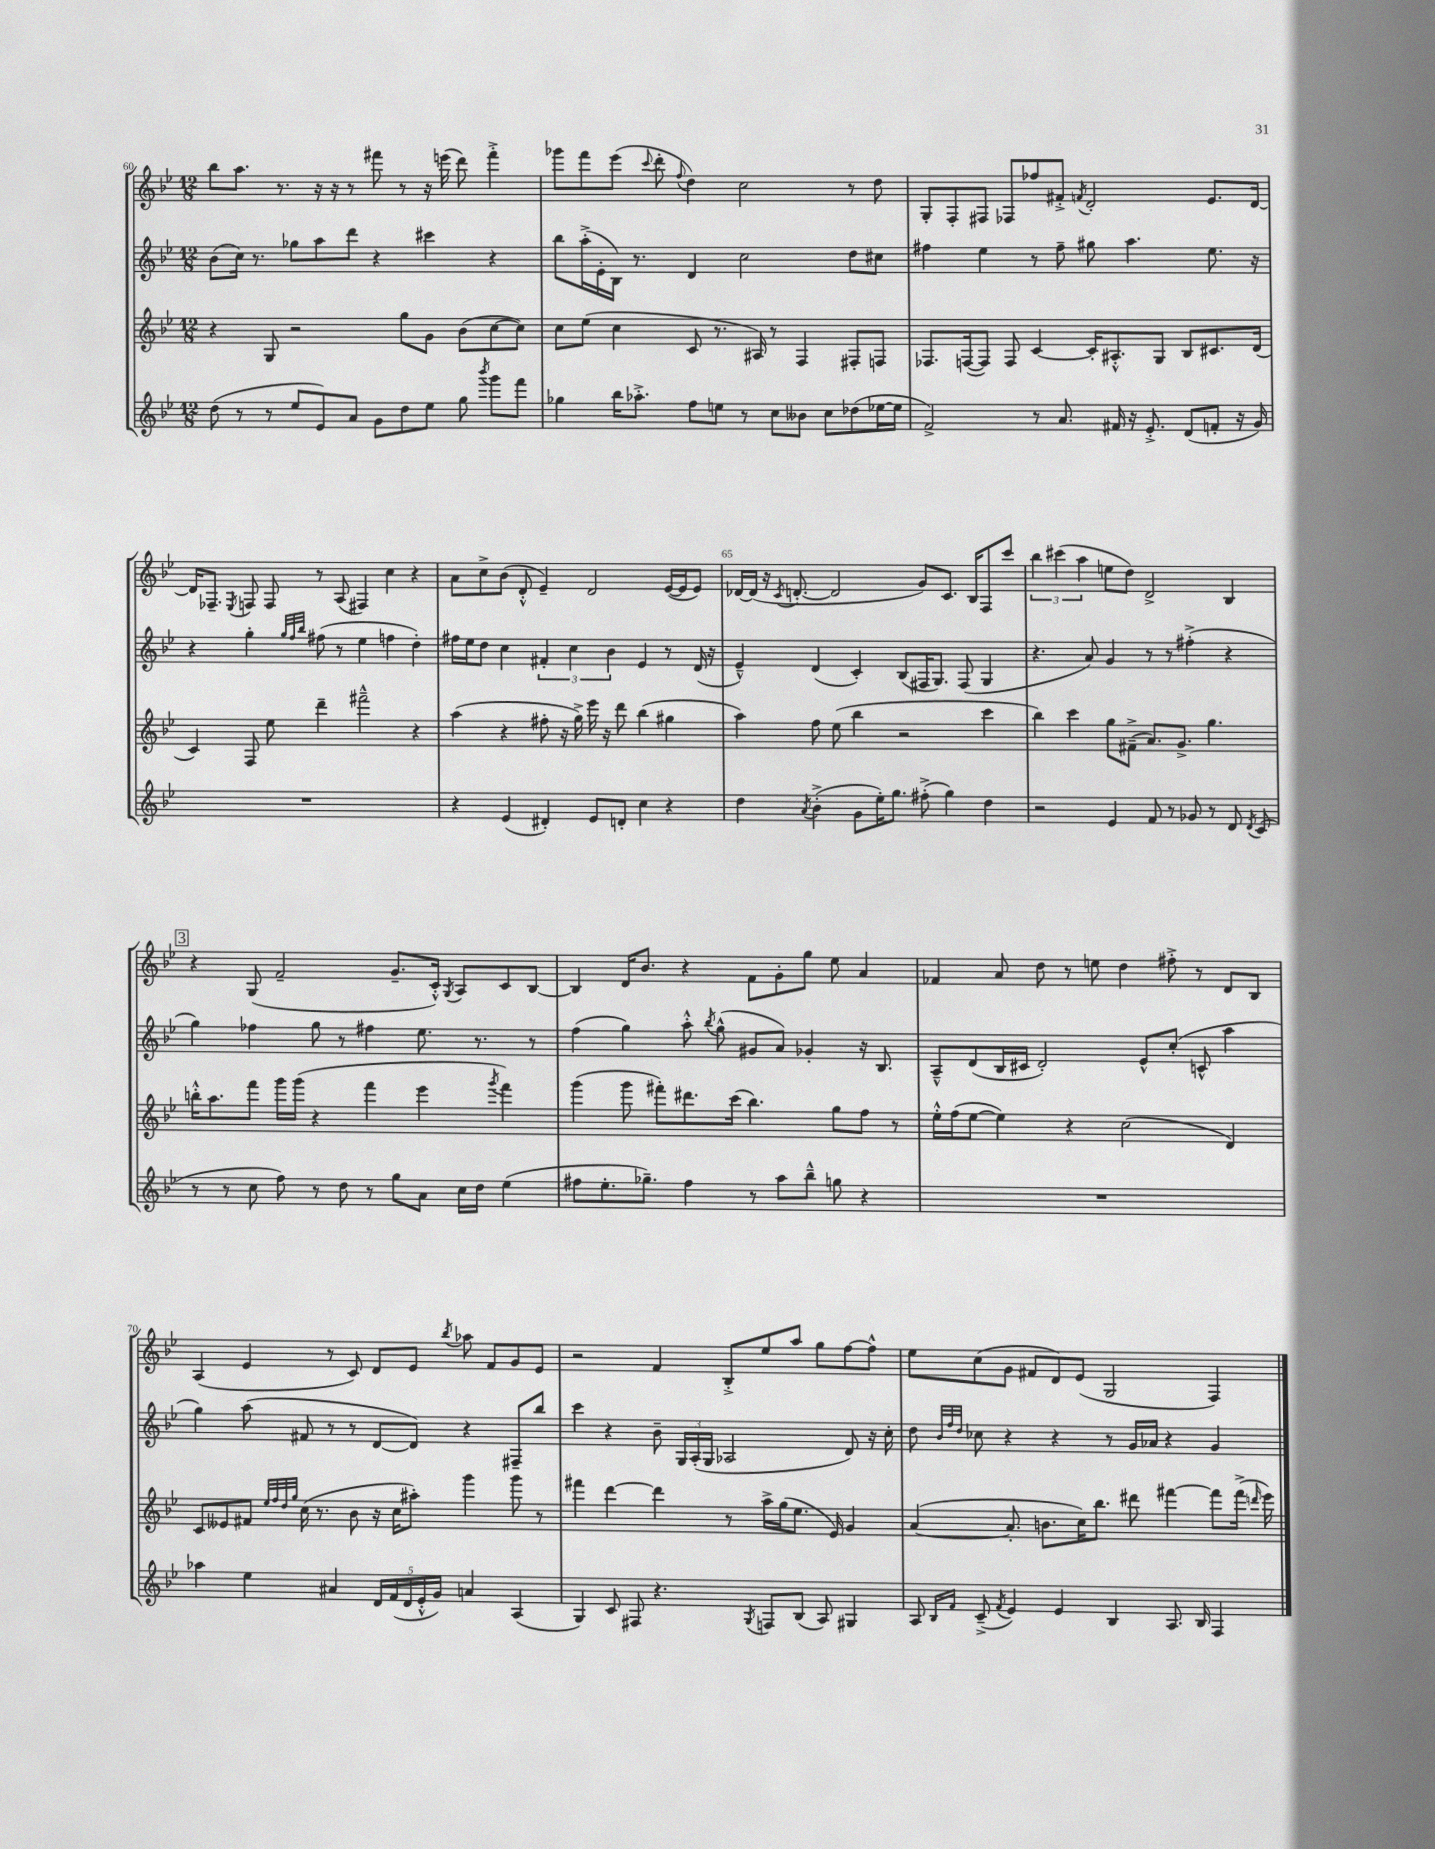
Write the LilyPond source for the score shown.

<<
\new StaffGroup <<
\new Staff = "s0" {
    \clef treble \key bes \major \numericTimeSignature \time 12/8
    \autoBeamOff bes''8[ a''8.] r8. r16 r16 r8 fis'''8 r8 r16 e'''16( d'''8) fis'''4-.-> |
    ges'''8[ f'''8 ees'''8]( \appoggiatura { c'''8 } d'''8-. \appoggiatura { f''8 } d''4) c''2 r8 d''8 |
    g8[-. f8-. fis8] fes8[ fes''8 fis'8]-.-> \acciaccatura { f'8 } d'2-. ees'8.[ d'16]~ |
    d'16[ fes8.]-- \acciaccatura { ees8 } f8 f8 r8 a8( fis4) c''4 r4 |
    a'8[ c''8-> bes'8]( d'8-.-^ ees'4--) d'2 ees'16[~( ees'16 ees'8]) |
    des'16[~ des'16]( r16 \acciaccatura { c'8 } d'8.~-. d'2 g'8[) c'8.] bes16[ f8 c'''8] |
    \tuplet 3/2 { bes''4 cis'''4( a''4 } e''8[ d''8]) d'2-> bes4 |
    \mark \markup { \box "3" } r4 g8( f'2-- g'8.[-- c'16]-.-^) \acciaccatura { g8 } a8[ c'8 bes8]~ |
    bes4 d'16[ bes'8.] r4 f'8[ g'8-. g''8] ees''8 a'4 |
    fes'4 a'8 d''8 r8 e''8 d''4 fis''8-.-> r8 d'8[ bes8] |
    a4( ees'4 r8 c'8) d'8[ ees'8] \acciaccatura { bes''8 } aes''8 f'8[ g'8 ees'8] |
    r2 f'4 bes8[-.-> ees''8 a''8] g''8[ f''8~ f''8]-^ |
    ees''8[ c''8( g'8] fis'8[ d'8) ees'8]( g2 f4) \bar "|." |
}
\new Staff = "s1" {
    \clef treble \key bes \major \numericTimeSignature \time 12/8
    \autoBeamOff bes'8[( c''16]) r8. ges''8[ a''8 d'''8] r4 cis'''4 r4 |
    bes''8[ a''16-.->( ees'16-. bes16]) r8. d'4 c''2 d''8[ cis''8] |
    fis''4 ees''4 r8 fis''8-- gis''8 a''4. ees''8. r16 |
    r4 g''4-. \grace { g''32[ f''32 bes''32] } fis''8( r8 ees''4 f''4 d''4-.) |
    fis''16[ ees''16 d''8] c''4 \tuplet 3/2 { fis'4-. c''4 bes'4 } ees'4 r8 d'16( r16 |
    ees'4---^) d'4( c'4-.) bes8[( fis16 g8.]) fis8( g4 |
    r4. a'8) g'4 r8 r8 fis''4-.->( r4 |
    \mark \markup { \box "3" } g''4) fes''4 g''8 r8 fis''4 ees''8. r8. r8 |
    f''4( g''4) a''8-.-^ \acciaccatura { bes''8 } g''8-^( gis'8[ a'8]) ges'4-. r16 bes8. |
    a8[---^ d'8( bes16 cis'16] d'2-.) ees'8[-^ c''8]-.( c'8-^ a''4 |
    g''4) a''8( fis'8 r8 r8 d'8[~ d'8]) r4 fis8[-- bes''8] |
    c'''4 r4 bes'8-- \tuplet 3/2 { g16[ a16-.( g16] } aes2 d'8) r16 c''16-. |
    d''8 \grace { bes'32[ f''32 d''32] } ces''8 r4 r4 r8 g'16[ aes'16] r4 g'4 \bar "|." |
}
\new Staff = "s2" {
    \clef treble \key bes \major \numericTimeSignature \time 12/8
    \autoBeamOff r4 g8 r2 g''8[ g'8] bes'8[( c''8~ c''8]) |
    c''8[ ees''8]( c''4 c'8 r8. ais16) r8 f4 fis8[-. f8] |
    fes8.[ f16~( f8]) f8 c'4~ c'16[-. ais8.-.-^ g8] bes8[ cis'8. d'16]( |
    c'4) f8 ees''8 d'''4-- fis'''2---^ r4 |
    a''4( r4 fis''8-. r16 g''16->) ees'''16 r16 d'''8 bes''4( gis''4 |
    a''4) f''8 ees''8( bes''4 r2 c'''4 |
    bes''4) c'''4 g''8[ fis'8]--->( a'8.[) g'8.]-> g''4. |
    \mark \markup { \box "3" } b''16[-.-^ a''8. f'''8] g'''16[ g'''16]( r4 f'''4 ees'''4 \acciaccatura { g'''8 } f'''4) |
    g'''4( g'''8 fis'''8[-.) dis'''8. c'''16]( bes''4.) g''8[ f''8] r8 |
    ees''16[-.-^ f''16( ees''8]~ ees''4) r4 c''2( d'4) |
    c'8[ eeses'8 fis'8] \grace { ees''32[ f''32 d''32 g''32] } c''16( r8. bes'8 r16 c''16[ ais''8]-.) g'''4 g'''8 r8 |
    fis'''4 d'''4~ d'''4 r8 a''16[-> g''16( ees''8.] ees'16) g'4 |
    a'4~( a'8.-. b'8.[ c''16) bes''8.] dis'''8 fis'''4~ fis'''8[ fis'''16]->( \grace { d'''16 } ees'''16) \bar "|." |
}
\new Staff = "s3" {
    \clef treble \key bes \major \numericTimeSignature \time 12/8
    \autoBeamOff d''8( r8 r8 ees''8[ ees'8) a'8] g'8[ d''8 ees''8] g''8 \acciaccatura { bes'''8 } g'''8[ f'''8] |
    ges''4 bes''16[ aes''8.]-.-> f''8[ e''8] r8 c''8[ beses'8] c''8[ des''8( ees''16~ ees''16] |
    f'2->) r8 a'8. fis'16 r16 ees'8.-.-> d'8[( f'8]-. r16 g'16) |
    R1. |
    r4 ees'4( dis'4-.) ees'8[ d'8]-. c''4 r4 |
    d''4 \acciaccatura { a'8 } bes'4-.->( g'8[ ees''16-.) g''8.] fis''8-.->( g''4) d''4 |
    r2 ees'4 f'8 r8 ges'8 r8 d'8 \acciaccatura { d'8 } c'8( |
    \mark \markup { \box "3" } r8 r8 c''8 f''8) r8 d''8 r8 g''8[ a'8] c''16[ d''16] ees''4( |
    fis''8[ ees''8.-. ges''8.]--) fis''4 r8 a''8[ bes''8]---^ g''8 r4 |
    R1. |
    aes''4 ees''4 ais'4 \tuplet 5/4 { d'16[ f'16( d'16 ees'16-.-^ g'16]) } a'4 a4( |
    g4) c'8 fis8 r4. \acciaccatura { g8 } f8[ bes8]( a8) gis4 |
    a8 \grace { bes16[ f'16] } c'8--->( \acciaccatura { f'8 } ees'4) ees'4 bes4 a8. bes16 f4 \bar "|." |
}
>>
>>
\layout { \context { \Score currentBarNumber = #60 \override BarNumber.break-visibility = ##(#f #t #t) barNumberVisibility = #(every-nth-bar-number-visible 5) } }
